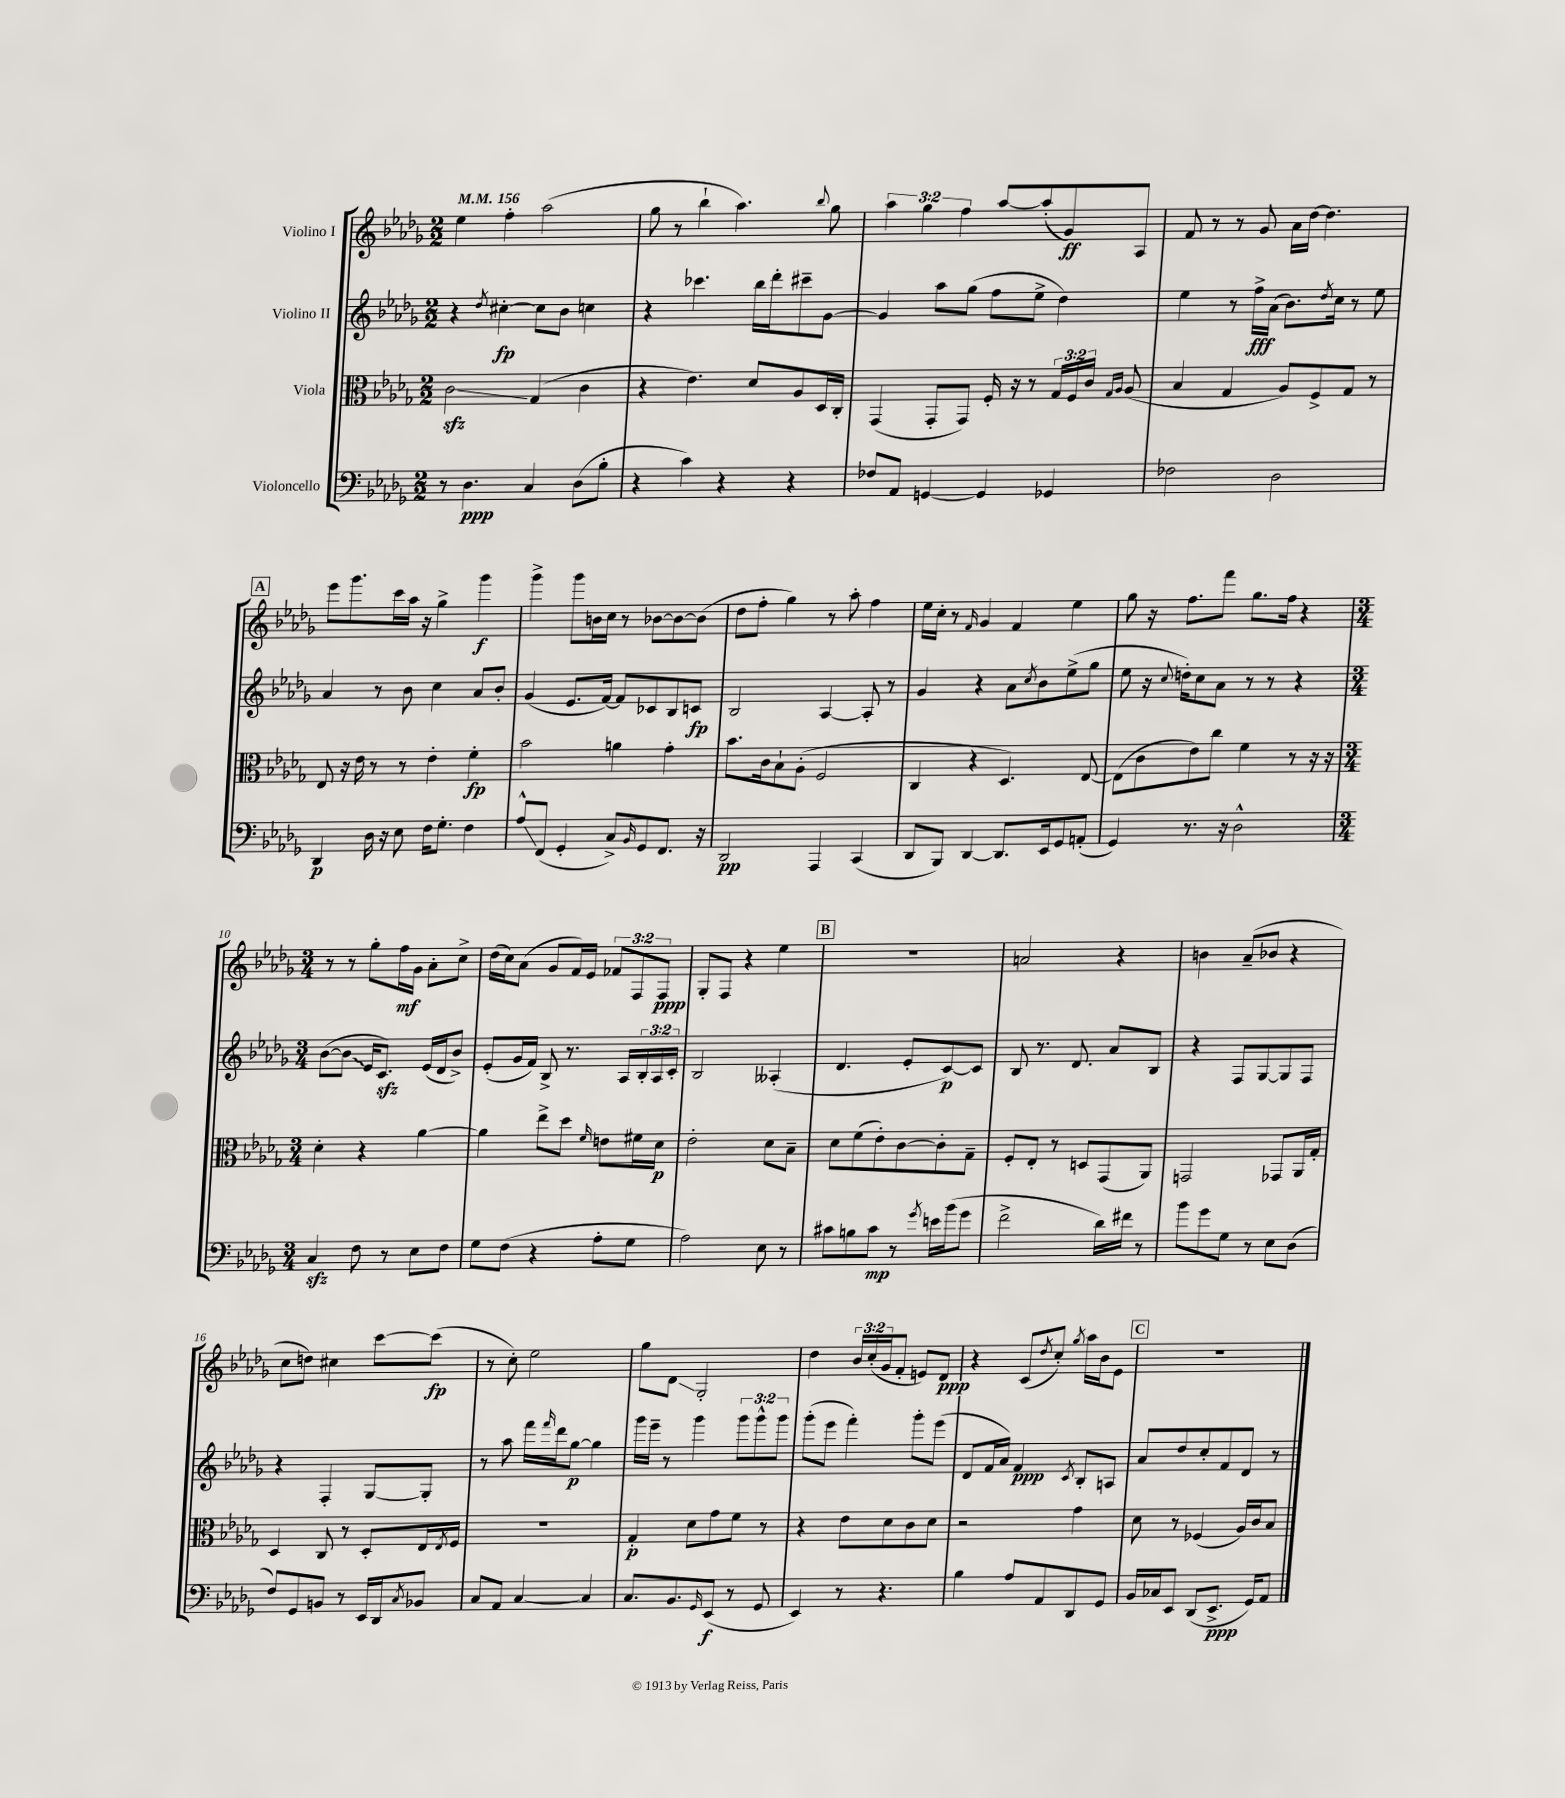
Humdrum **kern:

**kern	**kern	**kern	**kern
*staff4	*staff3	*staff2	*staff1
*clefF4	*clefC3	*clefG2	*clefG2
*k[b-e-a-d-g-]	*k[b-e-a-d-g-]	*k[b-e-a-d-g-]	*k[b-e-a-d-g-]
*M2/2	*M2/2	*M2/2	*M2/2
*MM156	*MM156	*MM156	*MM156
8r	2c\	4r	4ee-\
4.D-\	.	.	.
.	.	8qdd-/	.
.	.	[4cc#'\	4ff'\
4C/	(4G-/	8cc#\]L	(2aa-\
.	.	8b-\J	.
(8D-\L	4c\	4cc\	.
8B-'\J	.	.	.
=	=	=	=
4r	4r	4r	8gg-\
.	.	.	8r
4c\)	4.e-\)	4.ccc-\	4bb-`\
4r	.	.	4.aa-\)
.	8d-/L	16bb-\LL	.
.	.	16ddd-'\J	.
4r	8A-/	8ccc#~\	.
.	.	.	8qqbb-/
.	16D-/L	[8g-\J	8gg-\
.	16C'/JJ	.	.
=	=	=	=
8F-/L	(4GG-/	4g-/]	6aa-\
8AA-/J	.	.	.
.	.	.	6gg-\
[4GG/	8GG-'/L	8aa-\L	.
.	.	.	6ff\
.	8GG-/J)	(8gg-\J	.
4GG/]	16F'/	8ff\L	[8aa-/L
.	16r	.	.
.	8r	8ee-^\J	(8aa-'/]
4GG-/	24G-/LL	4dd-\)	8g-/)
.	24F/	.	.
.	24c/JJ	.	.
.	16qqG-/LL	.	.
.	16qqA-/JJ	.	.
.	(8A-/	.	8A-/J
=	=	=	=
2F-\	4B-/	4ee-\	8f/
.	.	.	8r
.	4G-/	8r	8r
.	.	16ff^\LL	8g-/
.	.	(16a-\JJ	.
2D-\	8A-/L)	8.b-\L)	16a-\LL
.	.	.	[16dd-\JJ
.	8F^/	.	4.dd-\]
.	.	8qdd-/	.
.	.	16cc\Jk	.
.	8G-/J	8r	.
.	8r	8ee-\	.
=	=	=	=
4DD-/	8E-/	4a-/	8eee-\L
.	16r	.	8.ggg-\
.	16e-\	.	.
16D-\	8r	8r	.
16r	.	.	16ccc\L
8E-\	8r	8b-\	16aa-\JJ
.	.	.	16r
16F\LK	4e-'\	4cc\	4gg-^\
8.G-'\J	.	.	.
4F\	4f'\	8a-/L	4ggg-\
.	.	8b-'/J	.
=	=	=	=
8A-^^/L	2b-\	(4g-/	4ggg-^\
(8FF/J	.	.	.
4GG-'/	.	8.e-/L	8ggg-\L
.	.	.	16b\L
.	.	[16f/Jk)	16cc\JJ
8C^/L)	4a\	8f/]L	8r
16qqBB-/	.	.	.
8GG-/	.	8c-/	[8b-\L
8.FF/J	4g-'\	8B-/	8b-\_
.	.	8c/J	(8b-\]J
16r	.	.	.
=	=	=	=
2DD-/	8.b-\L	2B-/	8dd-\L
.	.	.	8ff'\J
.	16c\k	.	.
.	8B-`\	.	4gg-\)
.	(8A-'\J	.	.
4AAA-/	2F/	[4A-/	8r
.	.	.	8aa-'\
(4CC/	.	8A-'/]	4ff\
.	.	8r	.
=	=	=	=
8DD-/L	4C/	4g-/	16ee-\LL
.	.	.	16cc'\JJ
8BBB-/J)	.	.	8r
.	.	.	16qqf/
[4DD-/	4r	4r	4g-/
8.DD-/]L	4.D-/)	8a-\L	4f/
.	.	8qcc/	.
.	.	8b-\	.
16EE-/k	.	.	.
8GG-/	.	(8ee-^\	4ee-\
(8AA'/J	[8E-/	8gg-\J	.
=	=	=	=
4GG-/)	(8E-\]L	8ee-\	8gg-\
.	8c\	16r	16r
.	.	8qqcc/	.
.	.	16dd'\LK)	8.ff\L
8.r	8e-\)	8cc\	.
.	8cc\J	8a-\J	8fff\J
16r	.	.	.
2D-^^\	4f\	8r	8.gg-\L
.	.	8r	.
.	.	.	16ff\Jk
.	8r	4r	4r
.	16r	.	.
.	16r	.	.
=	=	=	=
*M3/4	*M3/4	*M3/4	*M3/4
4C/	4d-'\	([8b-\L	8r
.	.	8b-\]J	8r
8F\	4r	16e-/LK	8gg-'\L
.	.	8.c/J)	.
8r	.	.	16ff\L
.	.	.	16g-\JJ
8E-\L	[4a-\	(16e-/LL	8a-'\L
.	.	16d-/J	.
8F\J	.	8b-^/J)	8cc^\J
=	=	=	=
8G-\L	4a-\]	(8e-'/L	(16dd-\LL
.	.	.	16cc\J)
(8F\J	.	16g-/L	(8a-\J
.	.	16f/JJ)	.
4r	8ee-^\L	8B-^/	8g-/L
.	8dd-\J	8.r	16f/L)
.	.	.	16e-/JJ
.	16qqf/	.	.
8A-'\L	8e\L	.	12f-/L
.	.	16A-/LL	.
.	.	.	12F/
8G-\J	16f#\L	24B-'/	.
.	.	24A-/	12F/J
.	16d-\JJ	.	.
.	.	24c'/JJ	.
=	=	=	=
2A-\)	2e-'\	2B-/	8G-'/L
.	.	.	8F/J
.	.	.	4r
8E-\	8d-\L	(4A--'/	4ee-\
8r	8B-~\J	.	.
=	=	=	=
8c#\L	8d-\L	4.d-/	2.r
8B\	(8f\	.	.
8c#\J	8e-'\)	.	.
8r	[8c\	8e-'/L	.
8qg-/	.	.	.
16e\LL	8c'\]	[8c/)	.
(16b-\J	.	.	.
8g-\J	8G-~\J	8c/]J	.
=	=	=	=
2f^\	8F'/L	8B-/	2a/
.	8E-'/J	8.r	.
.	8r	.	.
.	.	8.d-/	.
.	8D/L	.	.
16d-\LL)	(8GG-/	8a-/L	4r
16f#\JJ	.	.	.
8r	8AA-/J)	8B-/J	.
=	=	=	=
8b-\L	2GG/	4r	4b\
8g-\	.	.	.
8G-\J	.	8F/L	(8a-~/L
8r	.	[8G-/	8b-/J
8E-\L	8GG-/L	8G-/]	4r
(8D-\J	16AA-/L	8F/J	.
.	16G-'/JJ	.	.
=	=	=	=
8F/L)	4D-/	4r	8cc\L
8GG-/	.	.	8dd\J)
8BB/J	8C/	4F'/	4cc#\
8r	8r	.	.
16EE-/LL	8D-'/L	[8G-/L	[8ccc\L
16DD-/J	.	.	.
8qC/	.	.	.
8BB-/J	16E-/L	8G-'/]J	(8ccc\]J
.	8qE-/	.	.
.	16F/JJ	.	.
=	=	=	=
8C/L	2.r	8r	8r
8AA-/J	.	8aa-\	8cc'\)
[4C/	.	16fff\LL	2ee-\
.	.	16qqfff/	.
.	.	16ddd-\J	.
.	.	[8gg-\J	.
4C/]	.	4gg-\]	.
=	=	=	=
8.C/L	4G-'/	16ggg-\LL	8gg-\L
.	.	16eee-~\JJ	.
.	.	8r	8d-\J
8.BB-/	.	.	.
.	8d-\L	4ggg-\	2G-'/
16qqGG-/	.	.	.
(8EE-/J	8g-\	.	.
8r	8f\J	12ggg-\L	.
.	.	12ggg-^^\	.
8GG-/	8r	.	.
.	.	12ggg-\J	.
=	=	=	=
4EE-/)	4r	(8ggg-'\L	4dd-\
.	.	8eee-\J	.
8r	8e-\L	4fff'\)	24b-/LL
.	.	.	(24cc'/
.	.	.	24g-/J
4.r	8d-\	.	8f'/J
.	8c\	8ggg-'\L	8e/L)
.	8d-\J	(8eee-\J	8d-/J
=	=	=	=
4B-\	2r	8d-/L	4r
.	.	16f/L	.
.	.	16a-/JJ)	.
8A-/L	.	4f/	(8c/L
.	.	.	8qdd-/
8AA-/	.	.	8cc'/J)
.	.	8qc/	8qgg-/
8DD-/	4g-\	8B-'/L	16aa-\LL
.	.	.	16b-\J
8GG-/J	.	8A/J	8e-\J
=	=	=	=
16BB-/LL	8d-\	8a-/L	2.r
16C-/J	.	.	.
8EE-/J	8r	8dd-/	.
(8DD-/L	(4F-/	8cc'/	.
8.EE-^/J	.	8f/	.
.	16A-/LL)	8d-/J	.
16GG-/LK)	16c/J	.	.
8AA-/J	8B-/J	8r	.
==	==	==	==
*-	*-	*-	*-
